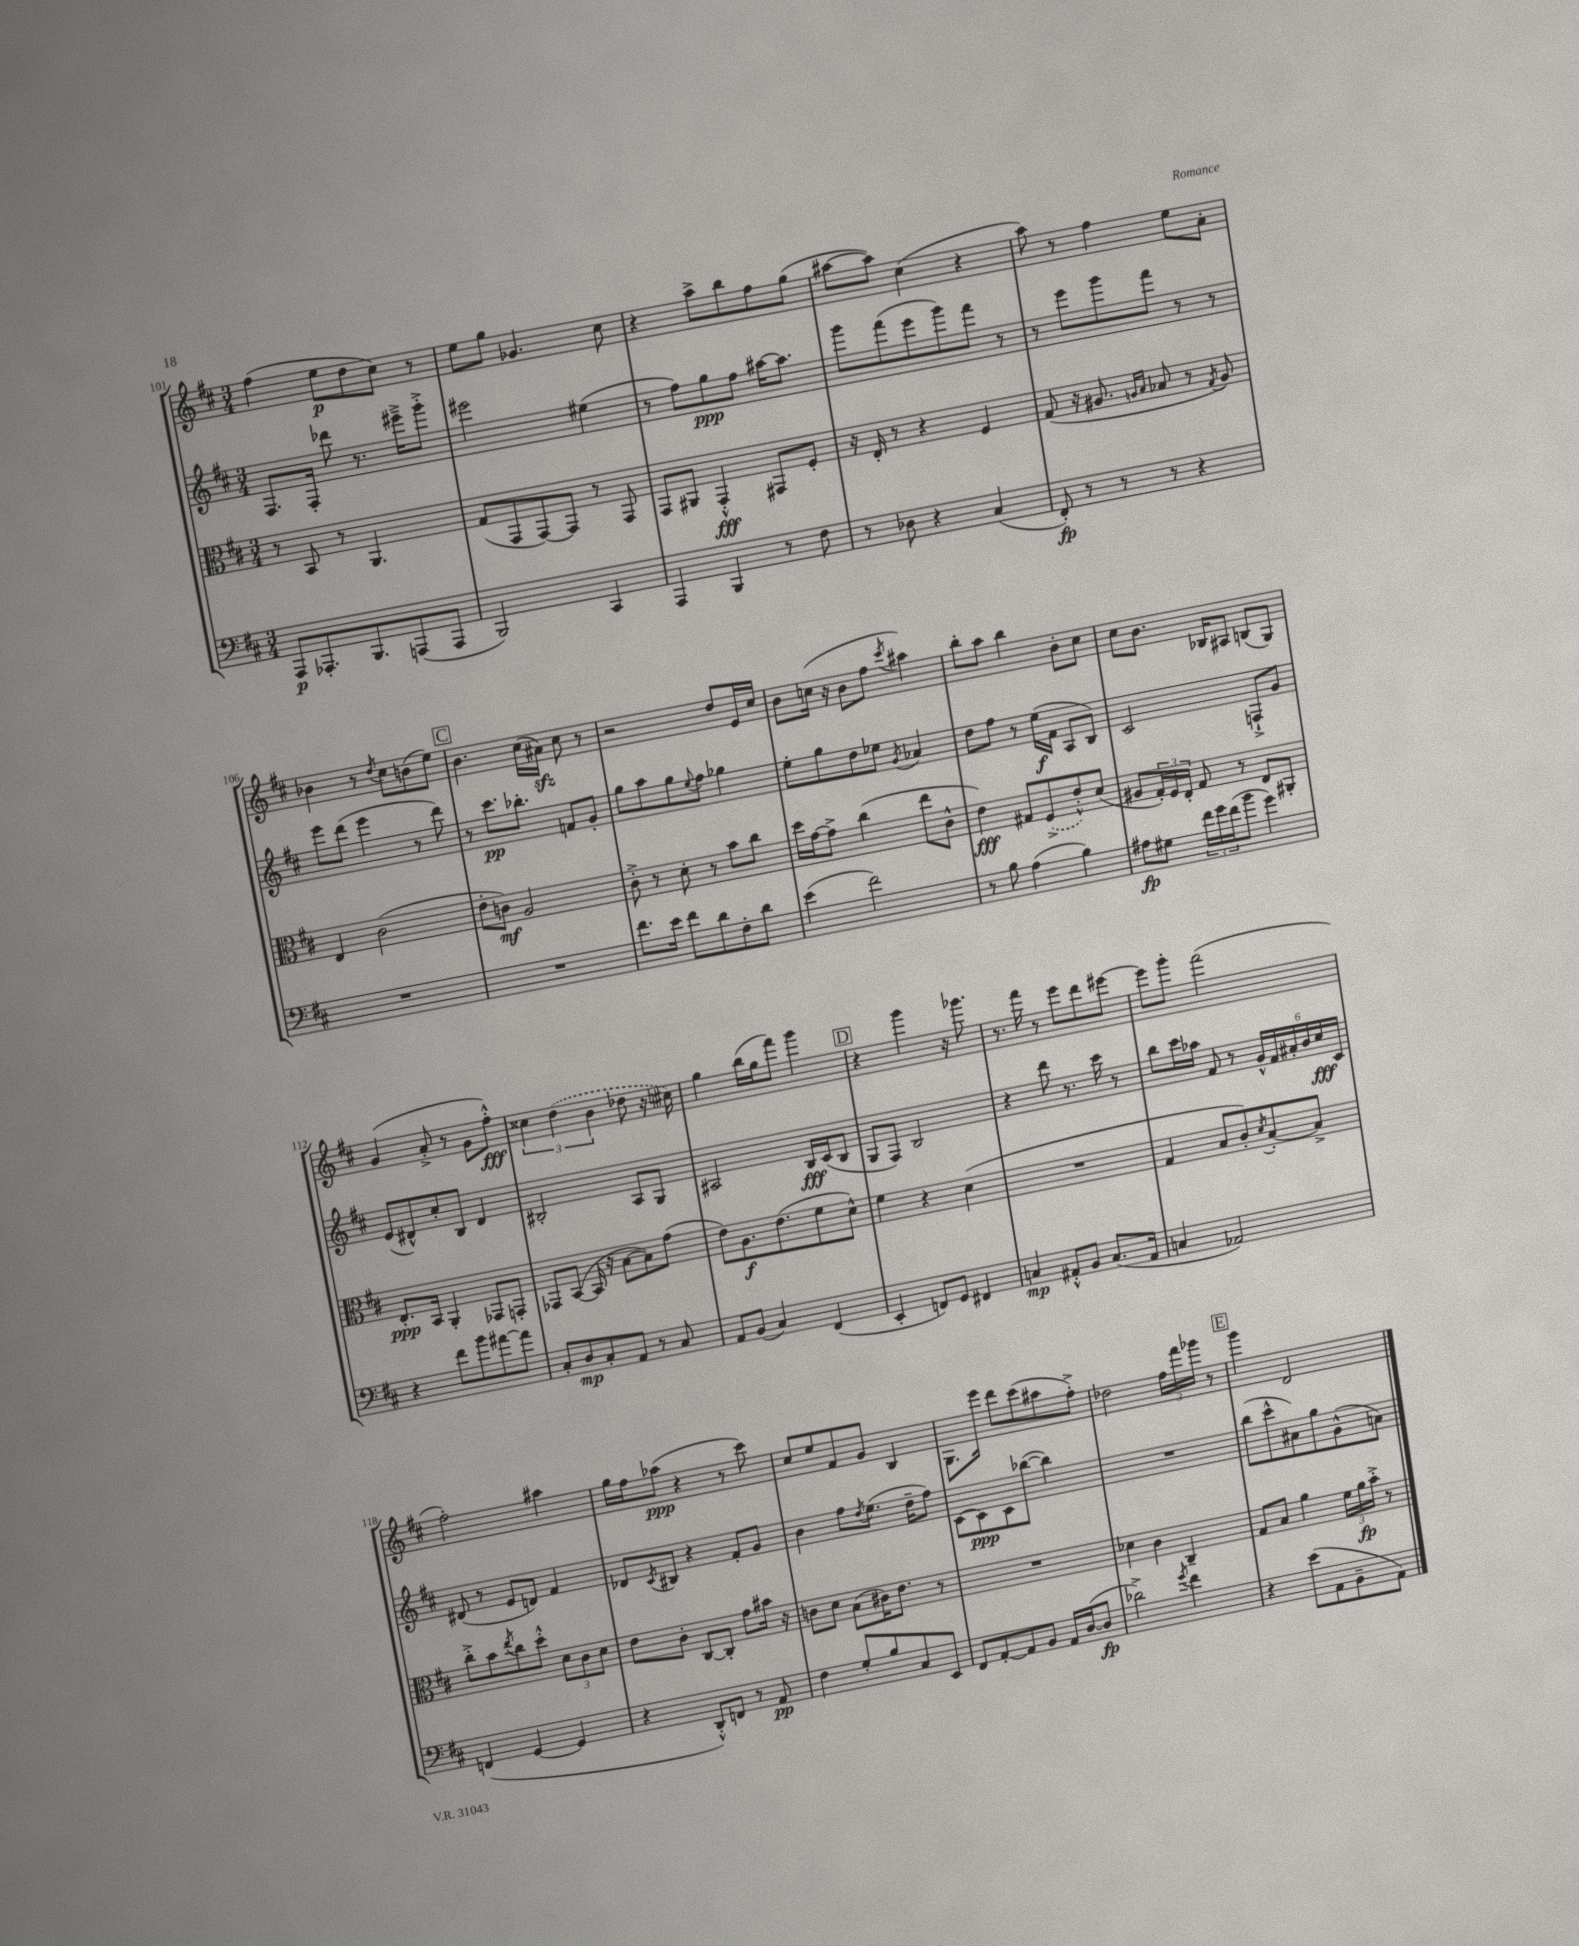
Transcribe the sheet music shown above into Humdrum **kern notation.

**kern	**dynam	**kern	**dynam	**kern	**dynam	**kern	**dynam
*part4	*part4	*part3	*part3	*part2	*part2	*part1	*part1
*staff4	*staff4	*staff3	*staff3	*staff2	*staff2	*staff1	*staff1
*clefF4	*	*clefC3	*	*clefG2	*	*clefG2	*
*k[f#c#]	*	*k[f#c#]	*	*k[f#c#]	*	*k[f#c#]	*
*M3/4	*	*M3/4	*	*M3/4	*	*M3/4	*
=101	=101	=101	=101	=101	=101	=101	=101
8AAA/L	p	8r	.	8.F#/L	.	(4ff#\	.
8.AAA-X'/	.	8BB/	.	.	.	.	.
.	.	.	.	16F#'/Jk	.	.	.
.	.	8r	.	8ddd-X\	.	8ee\L	p
8.BBB/	.	.	.	.	.	.	.
.	.	4.AA/	.	8.r	.	8dd\	.
(8AAAn/	.	.	.	.	.	8cc#\J)	.
.	.	.	.	16eee#X~^\KL	.	.	.
8AAA/J	.	.	.	8ggg'^\J	.	8r	.
=102	=102	=102	=102	=102	=102	=102	=102
2BBB/)	.	(8G/L	.	2eee#X\	.	8ee\L	.
.	.	8GG/	.	.	.	8gg\J	.
.	.	[8GG/)	.	.	.	4.g-X/	.
.	.	8GG/J]	.	.	.	.	.
4CC#/	.	8r	.	(4ee#X\	.	.	.
.	.	8GG/	.	.	.	8cc#\	.
=103	=103	=103	=103	=103	=103	=103	=103
4AAA/	.	8GG/L	.	8r	.	4r	.
.	.	8AA#X/J	.	8ff#\L)	.	.	.
4BBB/	.	4GG'^^/	fff	8gg\	ppp	8aa^\L	.
.	.	.	.	8ff#\J	.	8bb\	.
8r	.	8GG#X/L	.	[16aa#X\KL	.	8ff#\	.
.	.	.	.	8.aa#\J]	.	.	.
8F#\	.	8F#'/J	.	.	.	(8gg\J	.
=104	=104	=104	=104	=104	=104	=104	=104
8r	.	16r	.	8ggg\L	.	[8aa#X\L	.
.	.	16E'/	.	.	.	.	.
8D-X\	.	8r	.	(8fff#\	.	8aa#\J])	.
4r	.	4r	.	8eee\	.	(4cc#\	.
.	.	.	.	8ggg\)	.	.	.
(4C#/	.	4F#/	.	8fff#\J	.	4r	.
.	.	.	.	8r	.	.	.
=105	=105	=105	=105	=105	=105	=105	=105
8FF#'/)	fp	(8G/	.	8r	.	8aa\)	.
8r	.	16r	.	8eee\L	.	8r	.
.	.	8.A#X/	.	.	.	.	.
8r	.	.	.	8ggg\	.	4ff#\	.
.	.	16qqAn/LL	.	.	.	.	.
.	.	16qqB/JJ	.	.	.	.	.
8r	.	8B-X/	.	8fff#\J	.	.	.
4r	.	8r	.	8r	.	8ee\L	.
.	.	8qG/	.	.	.	.	.
.	.	8A/)	.	8r	.	8a'\J	.
!!LO:LB:g=z
=106	=106	=106	=106	=106	=106	=106	=106
2.r	.	4E/	.	8eee\L	.	4b-X\	.
.	.	.	.	(8ddd\J	.	.	.
.	.	(2c#\	.	4eee\	.	8r	.
.	.	.	.	.	.	8qdd/	.
.	.	.	.	.	.	8cc#\L	.
.	.	.	.	8r	.	(8bn\	.
.	.	.	.	8ddd\)	.	8ee\J)	.
!!LO:REH:place=s1:t=C
=107	=107	=107	=107	=107	=107	=107	=107
2.r	.	8e'\L	.	8r	.	4.b\	.
.	.	8cn\J)	mf	8.ccc#\L	pp	.	.
.	.	2A/	.	.	.	.	.
.	.	.	.	8.bb-X'\J	.	.	.
.	.	.	.	.	.	(16cc#\LL	.
.	.	.	.	.	.	16a#Xzz\JJ)	.
.	.	.	.	8fn/L	.	8cc#\	.
.	.	.	.	8g'/J	.	8r	.
=108	=108	=108	=108	=108	=108	=108	=108
8.f#\L	.	8c#'^\	.	8gg\L	.	2r	.
.	.	8r	.	8aa\	.	.	.
16e\Jk	.	.	.	.	.	.	.
8f#\L	.	8d'\	.	8gg\	.	.	.
.	.	.	.	8qqee/	.	.	.
8d\	.	8r	.	8ff#\J	.	.	.
8F#'\	.	8b\L	.	4gg-X\	.	8dd/L	.
8d\J	.	8cc#\J	.	.	.	16e/L	.
.	.	.	.	.	.	16cc#/JJ	.
=109	=109	=109	=109	=109	=109	=109	=109
(4e\	.	16dd\LL	.	8ee'\L	.	8b\L	.
.	.	[16g\J	.	.	.	.	.
.	.	8g^\J]	.	8gg\	.	(16ccn\Jk	.
.	.	.	.	.	.	16r	.
2f#\)	.	(4cc#\	.	8dd\	.	8b\L	.
.	.	.	.	8ee-X\J	.	8ff#\J	.
.	.	.	.	8qg/	.	8qccc#/	.
.	.	8ee\L	.	4a-X/	.	4aa#X\)	.
.	.	8c#^^\J	.	.	.	.	.
=110	=110	=110	=110	=110	=110	=110	=110
8r	.	4e\)	fff	8dd\L	.	8bb'\L	.
8B\	.	.	.	8ff#\J	.	8aa\J	.
(4A\	.	8G#X/L	.	8r	.	4bb\	.
.	.	(8F#^/	.	(16ee\LL	f	.	.
.	.	.	.	16f#\JJ	.	.	.
4B\)	.	8e'^^/)	.	8A/L	.	8b'\L	.
.	.	(8d/J	.	8B/J)	.	8cc#\J	.
=111	=111	=111	=111	=111	=111	=111	=111
8A#X\L	fp	8A#X/L	.	2c#/	.	8cc#\L	.
8G#X\J	.	24G'/L)	.	.	.	8.b\J	.
.	.	24F#/	.	.	.	.	.
.	.	24E'/JJ	.	.	.	.	.
24f#\LL	.	8G/	.	.	.	.	.
24g\	.	.	.	.	.	.	.
.	.	.	.	.	.	16B-X/KL	.
(24f#\J	.	.	.	.	.	.	.
8b\J	.	8r	.	.	.	8A#X/J	.
4g\)	.	8E/L	.	8Fn`^/L	.	(8Bn/L	.
.	.	8AA#X'/J	.	8g/J	.	8G/J)	.
!!LO:LB:g=z
=112	=112	=112	=112	=112	=112	=112	=112
4r	.	8.E'/L	ppp	(8e/L	.	(4g/	.
.	.	.	.	8d#X^^/)	.	.	.
.	.	16BB/Jk	.	.	.	.	.
8f#\L	.	4AA'/	.	8cc#'/	.	8a'^/	.
8b\	.	.	.	8B/J	.	8r	.
[8a#X\	.	8GG-X/L	.	4d#/	.	8g\L	.
8a#\J]	.	8GGn'/J	.	.	.	8ff#'^^\J)	fff
=113	=113	=113	=113	=113	=113	=113	=113
8C#'/L	.	8GG-X/L	.	2B#X'/	.	6cc##X\	.
8D/	mp	([8BB/J	.	.	.	.	.
.	.	.	.	.	.	(6dd\	.
8C#'/	.	16BB/]	.	.	.	.	.
.	.	16r	.	.	.	.	.
.	.	.	.	.	.	6b\	.
8AA/J	.	[8B\L	.	.	.	.	.
8r	.	8B\])	.	8A/L	.	8dd-X\	.
8C#/	.	(8g\J	.	8G/J	.	16r	.
.	.	.	.	.	.	16cc#X\)	.
=114	=114	=114	=114	=114	=114	=114	=114
8AA/L	.	8e\L)	.	2A#X/	.	4gg\	.
(8BB/J	.	8.A\	f	.	.	.	.
4C#/)	.	.	.	.	.	(16bb\LL	.
.	.	(8.e\	.	.	.	16gg\J	.
.	.	.	.	.	.	8fff#\J)	.
(4FF#/	.	8f#\	.	16B/LL	fff	4ggg\	.
.	.	.	.	(16c#/J	.	.	.
.	.	8d^^\J)	.	8B/J	.	.	.
!!LO:REH:place=s1:t=D
=115	=115	=115	=115	=115	=115	=115	=115
4EE'/	.	4f#\	.	8G/L	.	4r	.
.	.	.	.	8F#/J)	.	.	.
8FFn/L)	.	4r	.	2B/	.	4ggg\	.
8GG/J	.	.	.	.	.	.	.
4FF#X/	.	(4d\	.	.	.	16r	.
.	.	.	.	.	.	8.ggg-X\	.
=116	=116	=116	=116	=116	=116	=116	=116
4Cn/	mp	2.r	.	4r	.	8.r	.
.	.	.	.	.	.	16fff#\	.
8AA#X'^^/L	.	.	.	8ddd\	.	8r	.
8BB/J	.	.	.	8.r	.	8eee\L	.
(8.C/L	.	.	.	.	.	8ddd\	.
.	.	.	.	16ccc#\	.	.	.
.	.	.	.	8r	.	[8eee#X\J	.
16AA#/Jk	.	.	.	.	.	.	.
=117	=117	=117	=117	=117	=117	=117	=117
4Cn/	.	4G/	.	8bb\L	.	8eee#\L]	.
.	.	.	.	16ccc#\L	.	8ggg'\J	.
.	.	.	.	16aa-X\JJ	.	.	.
2AA-X/)	.	8B/L	.	8f#/	.	(2fff#\	.
.	.	8c#'/)	.	8r	.	.	.
.	.	8qd/	.	.	.	.	.
.	.	[8B'/	.	24g^^/LL	.	.	.
.	.	.	.	24f#/	.	.	.
.	.	.	.	24a#X'/	.	.	.
.	.	8B^/J]	.	24b/	.	.	.
.	.	.	.	24cc#/	fff	.	.
.	.	.	.	24c#/JJ	.	.	.
!!LO:LB:g=z
=118	=118	=118	=118	=118	=118	=118	=118
(4FFn/	.	8cc#'^\L	.	(8d#X/	.	2ff#'\)	.
.	.	8b\	.	8r	.	.	.
.	.	8qee/	.	.	.	.	.
[4GG/	.	8cc#\	.	8e/L	.	.	.
.	.	8dd'^^\J	.	8dn/J)	.	.	.
4GG/]	.	12d\L	.	4f#/	.	4aa#X\	.
.	.	12c#\	.	.	.	.	.
.	.	12d\J	.	.	.	.	.
=119	=119	=119	=119	=119	=119	=119	=119
4r	.	8e\L	.	8d-X/L	.	16gg\LL	.
.	.	.	.	.	.	16ff#\J	.
.	.	.	.	8qc#/	.	.	.
.	.	8c#'\J	.	8B#X/J	.	(8aa-X\J	ppp
8DD'^^/L)	.	[8C#/L	.	4r	.	4r	.
8FFn/J	.	8C#'/J]	.	.	.	.	.
8r	.	8g\L	.	8f#'/L	.	8r	.
8AA/	pp	16b#X\Jk	.	8g/J	.	8ccc#\)	.
.	.	16r	.	.	.	.	.
=120	=120	=120	=120	=120	=120	=120	=120
4F#\	.	8cn\L	.	4b\	.	8cc#/L	.
.	.	8d\J	.	.	.	8ee/	.
8G'/L	.	(8B\L	.	8ff#\L	.	8f#/	.
.	.	.	.	8qdd/	.	.	.
8B/	.	16c#X\K)	.	(8.ee\J	.	8g/J	.
.	.	8.e\J	.	.	.	.	.
8C#/	.	.	.	.	.	4B/	.
.	.	.	.	16dd~\KL	.	.	.
8EE/J	.	8r	.	8ff#\J)	.	.	.
=121	=121	=121	=121	=121	=121	=121	=121
8FF#/L	.	2.r	.	[8c#\L	.	8.G\L	.
[8AA'/	.	.	.	8c#\]	ppp	.	.
.	.	.	.	.	.	16eee\Jk	.
8AA/]	.	.	.	8c#\	.	8ddd\L	.
8BB/J	.	.	.	([8bb-X\J	.	(8ccc#\	.
16AA/LL	.	.	.	4bb-\])	.	8aa#X\	.
([16D/J	.	.	.	.	.	.	.
8D/J]	fp	.	.	.	.	8ff#'^\J)	.
=122	=122	=122	=122	=122	=122	=122	=122
2d-X^\)	.	4d-X\	.	2.r	.	2dd-X\	.
.	.	4c#\	.	.	.	.	.
8qg/	.	.	.	.	.	.	.
4f#\	.	4C#~/	.	.	.	24ff#\LL	.
.	.	.	.	.	.	24fff#\	.
.	.	.	.	.	.	24ggg-X\JJ	.
.	.	.	.	.	.	8r	.
!!LO:REH:place=s1:t=E
=123	=123	=123	=123	=123	=123	=123	=123
4r	.	8G/L	.	(8bb\L	.	4ggg\	.
.	.	8B/J	.	8ccc#^^\	.	.	.
(8e\L	.	4a\	.	8a#X\)	.	2d/	.
8AA\	.	.	.	8gg\	.	.	.
8BB~\	.	24f#\LL	.	(8g^^\	.	.	.
.	.	24a\	fp	.	.	.	.
.	.	24b'^\JJ	.	.	.	.	.
8AA\J)	.	8r	.	8an\J)	.	.	.
==	==	==	==	==	==	==	==
*-	*-	*-	*-	*-	*-	*-	*-
